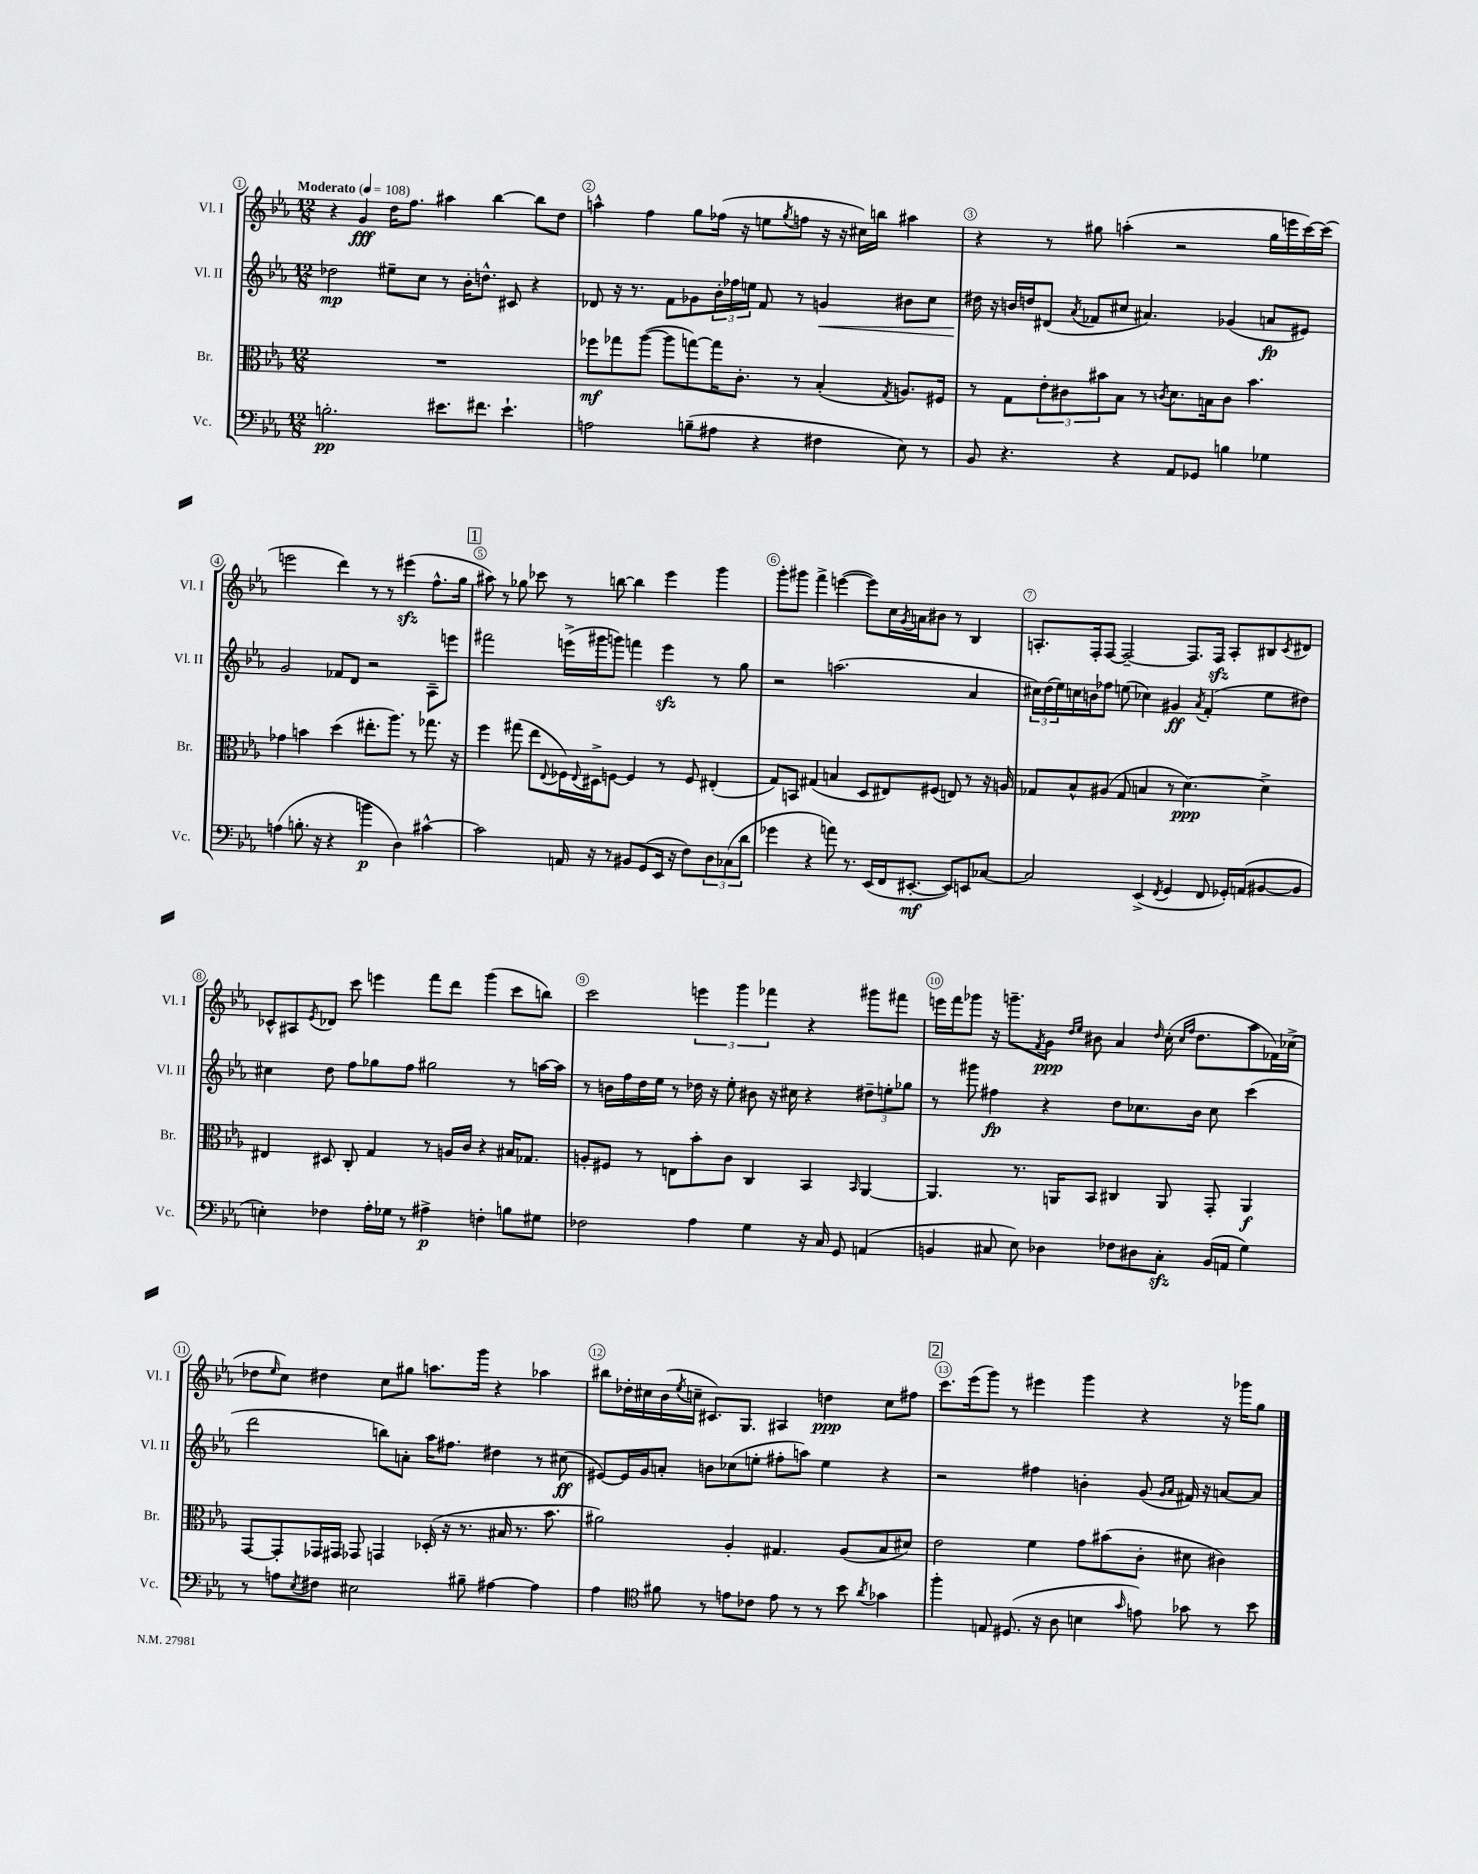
<<
\new StaffGroup <<
\new Staff = "s0" \with { instrumentName = "Vl. I" shortInstrumentName = "Vl. I" } {
    \clef treble \key ees \major \numericTimeSignature \time 12/8 \tempo "Moderato" 4 = 108
    r4 g'4\fff d''16 f''8. ais''4 bes''4~ bes''8 d''8 |
    a''4-^ f''4 g''8 fes''16( r16 e''8 \acciaccatura { g''8 } f''8 r16 r16 cis''16) b''16 ais''4 |
    r4 r8 gis''8 a''4-.( r2 gis''16 e'''16 c'''16~) c'''16( |
    e'''2 d'''4) r8 r8 eis'''4\sfz( f''8.-^ g''16 |
    \mark \markup { \box "1" } ais''8) r8 ges''8 ces'''8 r8 b''8~ b''4 ees'''4 g'''4 |
    g'''8-. gis'''8 f'''4-> e'''4~( e'''8) c''16 \acciaccatura { g'8 } a'16 bis'8 r8 bes4 |
    a8.-. f16-. f8~ f2~-- f8. f16\sfz a8-. bis8 \acciaccatura { c'8 } dis'8 |
    ces'8-^ ais8 \acciaccatura { ees'8 } des'8 c'''8 e'''4 f'''8 d'''8 g'''4( c'''8 b''8) |
    c'''2 \tuplet 3/2 { e'''4 g'''4 fes'''4 } r4 gis'''8 fis'''8 |
    e'''16 f'''16 ges'''8 r16 g'''8.-- \acciaccatura { f'8 } g'8\ppp \grace { d''16 ees''16 } bis'8 aes'4 \grace { d''16 } c''16-.( \grace { c''16 f''16 } d''8. aes''8 fes'16) ces''16->( |
    des''8 \grace { ees''16 } c''8) dis''4 c''8 gis''8 a''8. g'''16 r4 aes''4 |
    bis''8 des''16-. cis''16 bes'16( \acciaccatura { ees''8 } c''16-- cis'8.) g8. ais4 d''4\ppp c''8 fis''8 |
    \mark \markup { \box "2" } c'''8. ees'''16( g'''8) r8 eis'''4 g'''4 r4 r16 ges'''16 g''8 \bar "|." |
}
\new Staff = "s1" \with { instrumentName = "Vl. II" shortInstrumentName = "Vl. II" } {
    \clef treble \key ees \major \numericTimeSignature \time 12/8
    des''2\mp eis''8-- c''8 r8 bes'16-. d''8.-^ cis'8 r4 |
    des'8 r16 r8. f'8 ges'8 \tuplet 3/2 { bes'16-. fes''16 e''16 } f'8 r8 g'4\< bis'8 c''8 |
    dis''16\! r16 b'16 d''16 dis'8( \acciaccatura { aes'8 } fes'8 cis''8 ais'4.) ges'4( a'8\fp eis'8) |
    g'2 fes'8 d'8 r2 aes8-- e'''8 |
    \mark \markup { \box "1" } fis'''2 e'''16->( gis'''16 g'''8) f'''4 e'''4\sfz r8 g''8 |
    r2 a''2.( aes'4 |
    \tuplet 3/2 { cis''16) d''16( ees''16) } c''16 b'16 fes''8 e''8( ces''4) gis'4\ff \acciaccatura { aes'8 } f'4-.( e''8 dis''8) |
    cis''4 d''8 f''8 ges''8 f''8 gis''2 r8 a''16~ a''16 |
    r8 b'16 f''16 d''16 ees''16 r8 des''16 r16 ees''8-. bis'8 r16 cis''16 r4 \tuplet 3/2 { dis''8-- e''8-. ges''8 } |
    r8 gis'''8 fis''4\fp r4 d''8 ces''8. bes'16 ces''8 c'''4( |
    d'''2 b''8) a'8-. aes''16 fis''8. dis''4 r8 cis''8\ff( |
    eis'8~) eis'16 g'16 a'8-. b'8 ces''8( e''8-. fis''8-. a''8) e''4 r4 |
    \mark \markup { \box "2" } r2 fis''4 b'4-. g'8( \grace { g'16 aes'16 } fis'16) r16 a'8~ a'8 \bar "|." |
}
\new Staff = "s2" \with { instrumentName = "Br." shortInstrumentName = "Br." } {
    \clef alto \key ees \major \numericTimeSignature \time 12/8
    R1. |
    fes''8\mf ges''8 aes''8~( aes''8 g''8~) g''16 c'8.-. r8 bes4-.( \acciaccatura { g8 } a8.) fis16 |
    r8 g8 \tuplet 3/2 { ees'8-. cis'8 bis'8 } bes8 r8 \acciaccatura { c'8 } d'8. b16 c'8 bis'4. |
    ges'4 b'4 d''4( eis''8.-. aes''8.) r8 ges''8. r16 |
    \mark \markup { \box "1" } f''4 gis''8( ees''8 \appoggiatura { ees8 } fes16) \appoggiatura { ees8 } dis16-> f8~ f4 r8 f8 eis4-.( |
    g8) b,8 gis4( b4 d8 eis8) fis8( e8) r8 r16 a16 |
    ges8 bes8-^ ais8( ges8 b4 r8 d'4.~\ppp) d'4-> |
    eis4 dis8 c8-. g4 r8 a16 c'16 r4 bis16 ges8. |
    a8-. fis8 r8 e8 bes'8-. c'8 c4 bes,4 \grace { bes,16 } aes,4~ |
    aes,4. r8. a,16 bes,8 cis4 a,8 g,8-. a,4\f |
    g,8~ g,8-. ges,16 gis,16 ges,8 g,4 des16-.( r16 r8. bis16 r8. bes'8. |
    ais'2) aes4-. gis4. aes8( bes8 dis'8) |
    \mark \markup { \box "2" } ees'2 f'4 g'8 bis'8( c'8-. dis'8 cis'4) \bar "|." |
}
\new Staff = "s3" \with { instrumentName = "Vc." shortInstrumentName = "Vc." } {
    \clef bass \key ees \major \numericTimeSignature \time 12/8
    b2.-.\pp eis'8. fis'8. eis'4.-! |
    a2 b8--( ais8 r4 fis4 ees8) r8 |
    bes,8 r4. r4 aes,8 ges,8 b4 ges4 |
    a4( b8.-. r16 r4 b'4\p d4) cis'4~-^ |
    \mark \markup { \box "1" } cis'2 a,16 r16 r8 bis,8 g,8( ees,16 r16 f8) \tuplet 3/2 { d8 ces8( d'8 } |
    ges'4 r4 a'8) r8. ees,16( f,16 eis,8.~-.\mf eis,8) e,8 ces8~ |
    ces2 ees,4->( \acciaccatura { f,8 } g,4 f,8 ges,16-.) a,16( bis,8~ bis,8 |
    e4-.) fes4 aes16-. ges16 r8 ais4->\p f4-. b8 gis8 |
    fes2 aes4 g4 r16 c16 g,8 a,4( |
    b,4 cis8 ees8) des4 fes8 dis8 cis8-.\sfz b,16( a,16 g4) |
    r8 a8 \acciaccatura { ees8 } fis8 eis2 bis8-- ais4~ ais4 |
    aes4 \clef tenor fis'8 r8 e'8 ces'8 e'8 r8 r8 bes'8 \acciaccatura { aes'8 } ges'4 |
    \mark \markup { \box "2" } f''4-. e8 dis8.( r16 aes8 b4 \grace { g'16 } e'8) ges'8 r8 bes'8 \bar "|." |
}
>>
>>
\layout { \context { \Score \override BarNumber.break-visibility = ##(#f #t #t) barNumberVisibility = #all-bar-numbers-visible \override BarNumber.stencil = #(make-stencil-circler 0.1 0.3 ly:text-interface::print) } }
